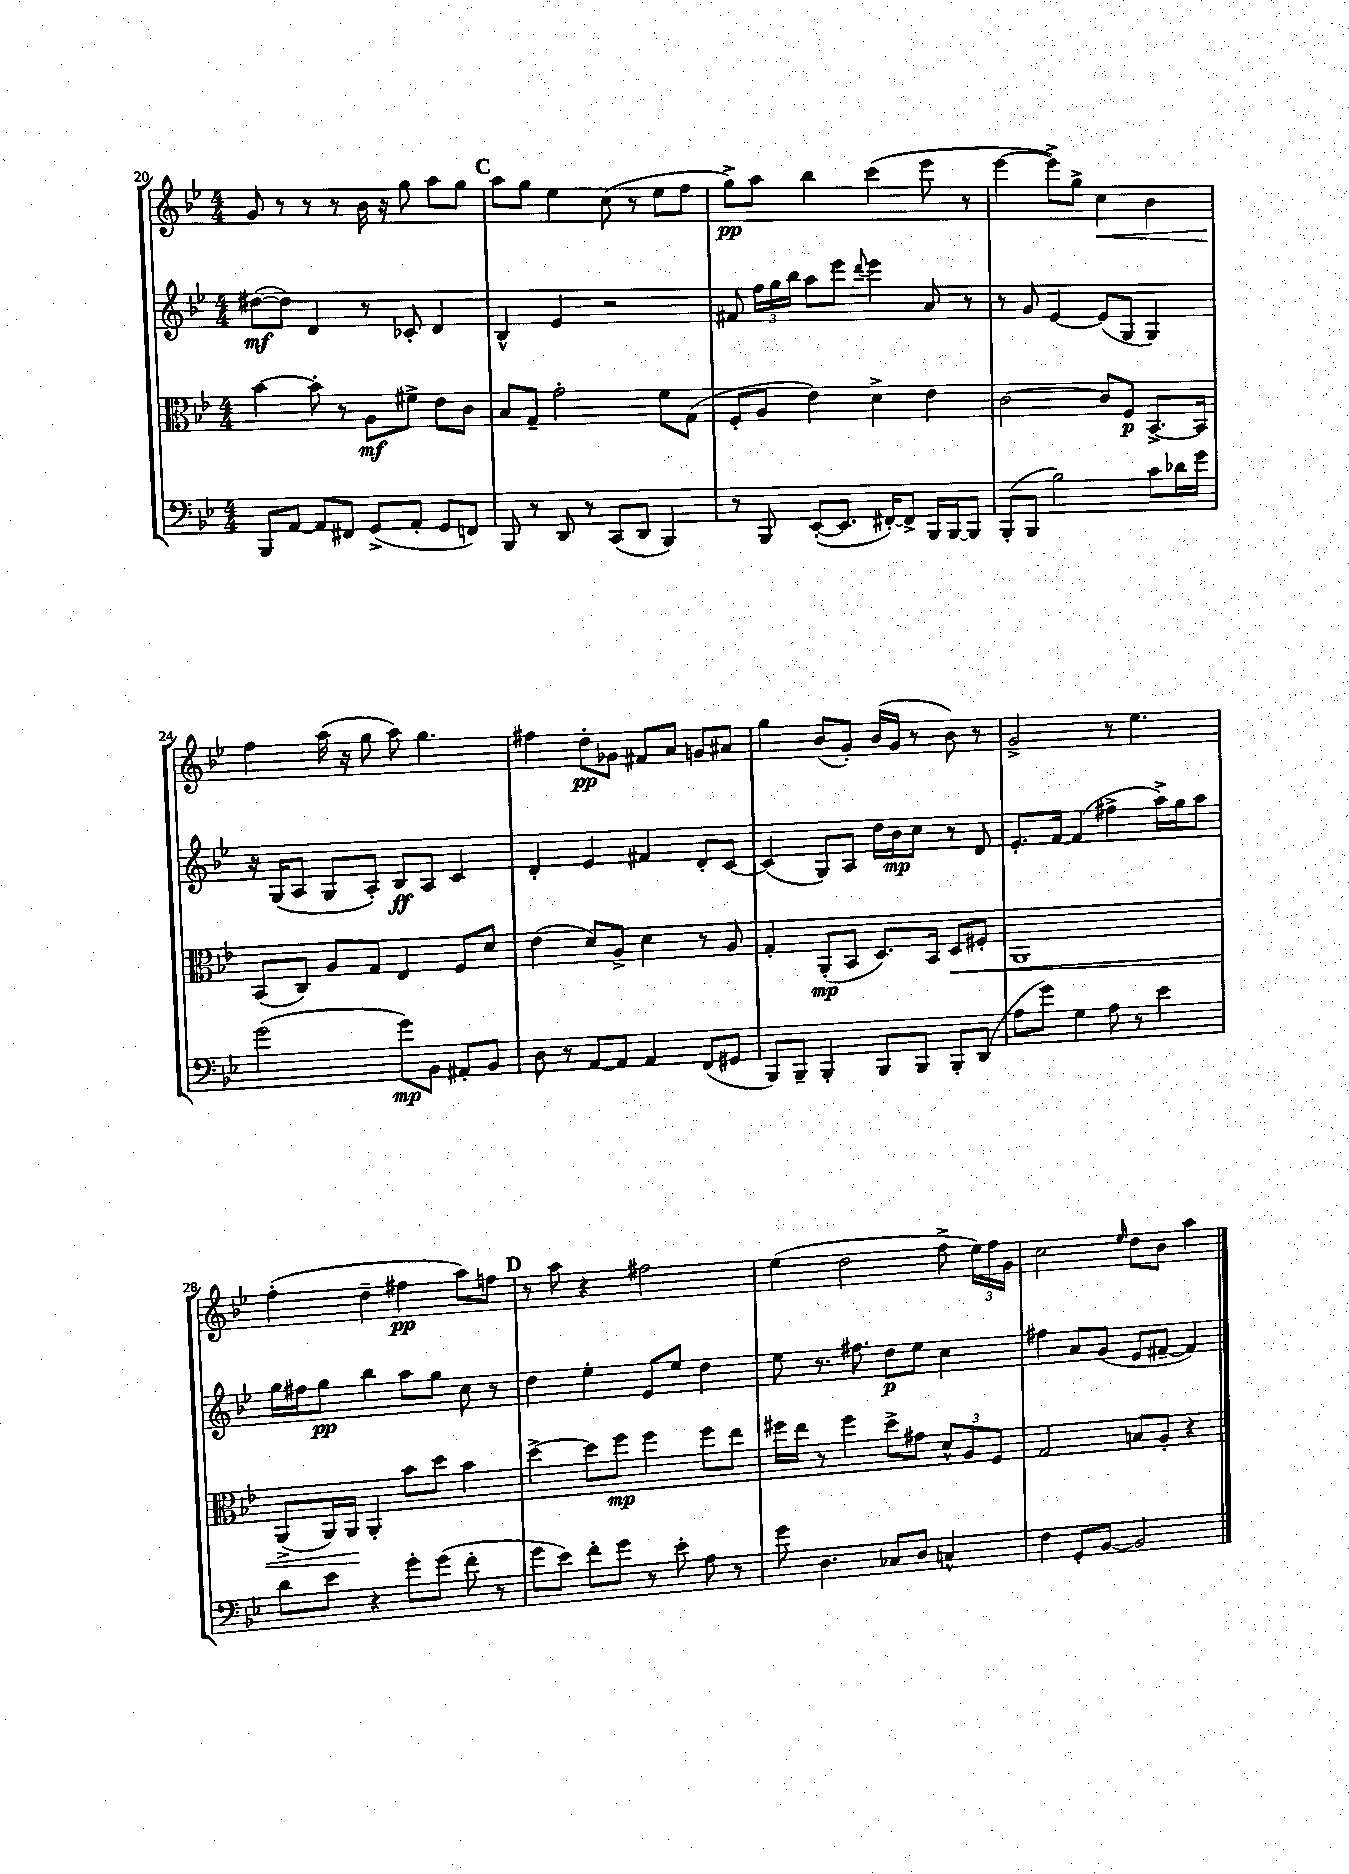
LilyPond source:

<<
\new StaffGroup <<
\new Staff = "s0" {
    \clef treble \key bes \major \numericTimeSignature \time 4/4
    \autoBeamOff g'8 r8 r8 r8 bes'16 r16 g''8 a''8[ g''8] |
    \mark \markup { \bold "C" } a''8[ g''8] ees''4 c''8( r8 ees''8[ f''8] |
    g''8[->\pp) a''8] bes''4 c'''4( ees'''8 r8 |
    ees'''4~ ees'''8[->) g''8]-> c''4\< bes'4 |
    f''4\! a''16( r16 g''8 a''8) g''4. |
    fis''4 d''8[-.\pp ges'8] fis'8[ a'8] g'8[ ais'8] |
    g''4 bes'8[( g'8]-.) bes'16[( g'16] r8 bes'8) r8 |
    g'2-> r8 ees''4. |
    f''4-.( d''4-- fis''4\pp a''8[) f''8] |
    \mark \markup { \bold "D" } r8 a''8 r4 fis''2 |
    ees''4( d''2 f''8-> \tuplet 3/2 { ees''16[) f''16 g'16] } |
    c''2 \grace { ees''16 } d''8[ bes'8] a''4 \bar "|." |
}
\new Staff = "s1" {
    \clef treble \key bes \major \numericTimeSignature \time 4/4
    \autoBeamOff dis''8[~\mf( dis''8]) d'4 r8 ces'8-. d'4 |
    \mark \markup { \bold "C" } bes4-^ ees'4 r2 |
    fis'8 \tuplet 3/2 { f''16[ g''16 bes''16] } a''8[ ees'''8] \appoggiatura { d'''8 } ees'''4 a'8 r8 |
    r8 g'8 ees'4~ ees'8[( g8] g4) |
    r16 g16[( a8] g8[ a8]-.) bes8[\ff a8] c'4 |
    d'4-. ees'4 fis'4 d'8[-. c'8]~ |
    c'4( g8[) a8] d''16[ bes'16\mp c''8] r8 d'8 |
    ees'8.[-. f'16]~ f'4( fis''4-> a''16[->) g''16 a''8] |
    g''16[ fis''16 g''8]\pp bes''4 a''8[ g''8] c''8 r8 |
    \mark \markup { \bold "D" } d''4 ees''4-. ees'8[ ees''8] d''4 |
    ees''8 r8. fis''8. d''8[\p ees''8] c''4 |
    fis''4 a'8[ g'8]( ees'8[ fis'8]~-- fis'4) \bar "|." |
}
\new Staff = "s2" {
    \clef alto \key bes \major \numericTimeSignature \time 4/4
    \autoBeamOff bes'4~ bes'8-. r8 a8[\mf fis'8]-> ees'8[ c'8] |
    \mark \markup { \bold "C" } bes8[ g8]-- g'2-. f'8[ g8]( |
    f8[-. a8] ees'4) d'4-> ees'4 |
    c'2~ c'8[ f8]\p bes,8.[~-> bes,16] |
    bes,8[( c8]) a8[ g8] ees4 f8[ d'8] |
    ees'4( d'8[) a8]-> d'4 r8 a8 |
    g4-. a,8[-.\mp( bes,8] d8.[) bes,16] d8[\< fis8]-. |
    a,1 |
    a,8[->( a,16) a,16]\! a,4-. bes'8[ d''8] bes'4 |
    \mark \markup { \bold "D" } d''4~-> d''8[ f''8]\mp f''4 f''8[ ees''8] |
    fis''16[ ees''16] r8 fis''4 d''8[-> gis'8] \tuplet 3/2 { d'8[-^ a8 f8] } |
    g2 b8[ a8]-. r4 \bar "|." |
}
\new Staff = "s3" {
    \clef bass \key bes \major \numericTimeSignature \time 4/4
    \autoBeamOff bes,,8[ a,8]~ a,8[ fis,8] g,8[->( a,8]-. g,8[ f,8]) |
    \mark \markup { \bold "C" } bes,,8 r8 d,8 r8 c,8[( d,8] bes,,4) |
    r8 bes,,8 ees,8[~-.( ees,8.] fis,16[~-.) fis,8]-> bes,,16[ bes,,16~ bes,,8] |
    bes,,8[-.( bes,,8] bes2) c'8[ des'16 g'16] |
    g'2( g'8[\mp) bes,8] ais,8[-. bes,8] |
    d8 r8 a,8[~ a,8] a,4 f,8[( gis,8] |
    bes,,8[) bes,,8]-- bes,,4-. bes,,8[ bes,,8] bes,,8[-. d,8]( |
    a8[ g'8]) g4 a8 r8 ees'4 |
    d'8[ ees'8] r4 g'8[-. g'8]( f'8-. r8 |
    \mark \markup { \bold "D" } g'8[ ees'8]) f'8[-. g'8] r8 ees'8-. a8 r8 |
    g'8 d4. ces8[ d8] c4-^ |
    f4 g,8[-. bes,8]~ bes,2 \bar "|." |
}
>>
>>
\layout { \context { \Score currentBarNumber = #20 } }
